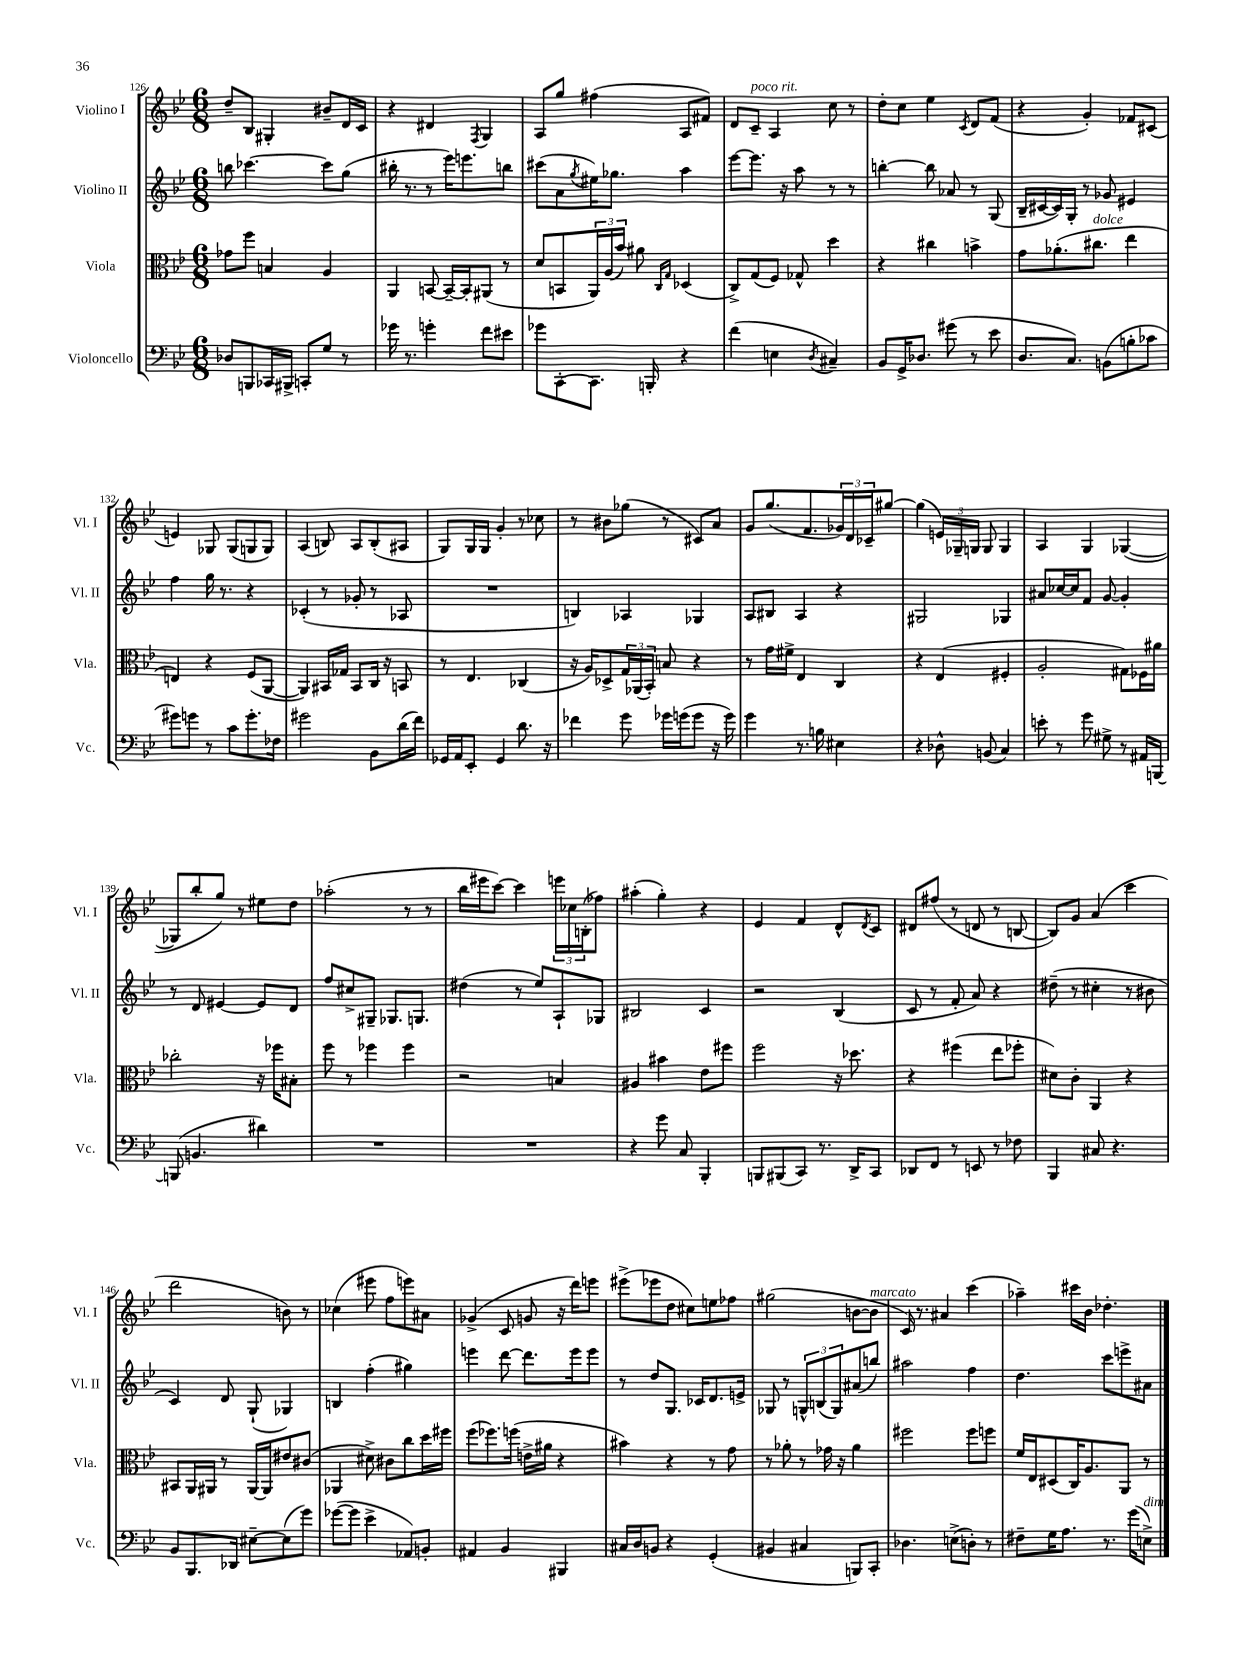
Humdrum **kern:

**kern	**kern	**kern	**kern
*staff4	*staff3	*staff2	*staff1
*clefF4	*clefC3	*clefG2	*clefG2
*k[b-e-]	*k[b-e-]	*k[b-e-]	*k[b-e-]
*M6/8	*M6/8	*M6/8	*M6/8
8D-	8g-	8bb	8dd~
8BBB	8ff	[4.ccc-	8B-
16CC-	4B	.	4G#'
16BBB#^	.	.	.
8CC'	.	.	.
8G	4A	8ccc-]	8b#~
8r	.	(8gg	16d
.	.	.	16c
=	=	=	=
16g-	4AA	16bb#'	4r
8.r	.	8.r	.
4g'	[8BB	8r	4d#
.	16BB~_	16eee-)	.
.	16BB']	8.eee	.
.	.	.	8qF
8f	(8AA#	.	4G
8e#	8r	8bb	.
=	=	=	=
8g-	8d	(8ccc#	8A
[8CC'	8BB	8a	8gg
.	.	8qgg	.
8.CC]	24AA)	16ee#)	(4ff#
.	(24A	.	.
.	.	8.gg-	.
.	24b-)	.	.
.	8a#	.	.
16BBB'	.	.	.
.	16qqC	.	.
.	16qqG	.	.
4r	(4D-	4aa	8A
.	.	.	8f#)
=	=	=	=
(4f	8C^)	[8eee-	8d
.	(8G	8.eee-]	8c~
4E	8F)	.	4A
.	.	16r	.
.	8G-^^	8aa	.
8qD	.	.	.
4C#~)	4dd	8r	8cc
.	.	8r	8r
=	=	=	=
8BB-	4r	[4bb'	8dd'
16GG^	.	.	8cc
8.D-	.	.	.
.	4cc#	8bb]	4ee-
(8g#	.	8a-	.
.	.	.	8qc
8r	4b^	8r	8d
8e-	.	(8G	(8f
=	=	=	=
8.D	8g	16B-~	4r
.	.	[16c#	.
.	(8.a-'	16c#])	.
8.C)	.	16G'	.
.	.	8r	4g')
.	8.cc#	.	.
(8BB	.	8g-	.
8B'	4ee-	4e#	8f-
8c-	.	.	(8c#
=	=	=	=
8g#)	4E)	4ff	4e)
8g	.	.	.
8r	4r	16gg	8G-
.	.	8.r	.
8c	.	.	(8G-
8.g'	(8F	4r	8G
.	[8AA	.	8G)
16F-	.	.	.
=	=	=	=
2g#	4AA])	(4c-'	(4A
.	16BB#	8r	8B)
.	16G-	.	.
.	8BB#	8g-'	8A
8BB-	16C	8r	(8B'
.	16r	.	.
(16d	8BB	8A-	8A#
16f)	.	.	.
=	=	=	=
16GG-	8r	2.r	8G)
16AA	.	.	.
8EE-'	4.E-	.	16G
.	.	.	16G
4GG-	.	.	4g'
8.d	(4C-	.	8r
.	.	.	8cc-
16r	.	.	.
=	=	=	=
4f-	16r	4B)	8r
.	16A)	.	.
.	8D-^	.	8b#
8g	24G	4A-	(8gg-
.	(24AA-	.	.
.	24BB-')	.	.
16g-	8B	.	8r
(16g	.	.	.
8g	4r	4G-	8c#)
16r	.	.	8a
16g)	.	.	.
=	=	=	=
4g	8r	8A	8g
.	16g	8B#	(8.gg
.	16f#^	.	.
8.r	4E-	4A	.
.	.	.	8.f
16B	.	.	.
4E#	4C	4r	24g-)
.	.	.	24d
.	.	.	24c-~
.	.	.	[8gg#
=	=	=	=
4r	4r	2G#	(4gg#]
8D-^^	(4E-	.	24e)
.	.	.	24G-~
.	.	.	24G
(8BB	.	.	8G
4C)	4F#'	4G-	4G
=	=	=	=
8e'	2A'	8a#	4A
8r	.	[16cc-	.
.	.	16cc-]	.
8g	.	8f	4G
8G#^	.	[8g	.
8r	8G#)	4g']	([4G-
16AA#	16F-	.	.
[16BBB	16a#	.	.
=	=	=	=
(8BBB]	2cc-'	8r	8G-]
4.BB	.	8d	8bb-'
.	.	[4e#	8gg)
.	.	.	8r
4d#)	16r	8e#]	8ee#
.	16ff-	.	.
.	8B#'	8d	8dd
=	=	=	=
2.r	8ff	8ff	(2aa-'
.	8r	8cc#^	.
.	4ff-	8G#~	.
.	.	8.G-	.
.	4ff-	.	8r
.	.	8.G	.
.	.	.	8r
=	=	=	=
2.r	2r	(4dd#	16bb-
.	.	.	16eee#
.	.	.	[8ccc)
.	.	8r	4ccc]
.	.	8ee-)	.
.	4B	8A`	24eee
.	.	.	24cc-
.	.	.	(24B'
.	.	8G-	8ff-)
=	=	=	=
4r	4A#	2B#	(4aa#'
8g	4b#	.	4gg')
8C	.	.	.
4BBB-'	8e-	4c	4r
.	8ff#	.	.
=	=	=	=
8BBB	2ff	2r	4e-
(8BBB#	.	.	.
8CC)	.	.	4f
8.r	.	.	.
.	16r	(4B-	8d^^
16DD^	8.dd-	.	.
.	.	.	8qd
8CC	.	.	8c
=	=	=	=
8DD-	4r	8c	8d#
8FF	.	8r	(8ff#
8r	(4ff#	8f'	8r
8EE	.	8a)	8d
8r	8ee-	4r	8r
8F-	8ff-'	.	[8B
=	=	=	=
4BBB-	8d#)	(8dd#~	8B])
.	8c'	8r	8g
8C#	4AA	4cc#'	(4a
4.r	.	.	.
.	4r	8r	4ccc
.	.	8b#	.
=	=	=	=
8BB-	8BB#	4c)	2ddd
8.BBB-	16AA	.	.
.	16AA#	.	.
.	8r	8d	.
16DD-	.	.	.
[8E#~	[16AA#	(8G`	.
.	16AA#]	.	.
(8E#]	8e#	4G-)	8b)
8g)	(8c#	.	8r
=	=	=	=
([8g-	4AA-	4B	(4cc-
8g-]	.	.	.
4e-^	8d#^)	(4ff'	8eee#
.	8c#	.	8ff
8AA-)	8cc	4gg#)	8eee)
8BB'	16dd	.	8a#
.	16ff#	.	.
=	=	=	=
4AA#	(8ff	4eee	(4g-^
.	8.ff-)	.	.
4BB-	.	[8ddd	8c
.	(16ff	.	.
.	16e^	8.ddd]	8g
.	16a#	.	.
4BBB#	4r	.	16r
.	.	16eee	16ddd)
.	.	8eee	8eee
=	=	=	=
16C#	4b#)	8r	(8eee#^
16D	.	.	.
8BB	.	8dd	8eee-
4r	4r	8.G	8dd
.	.	.	8cc#)
.	.	16c-	.
(4GG'	8r	8.d	8ee
.	8g	.	8ff-
.	.	16e^	.
=	=	=	=
4BB#	8r	8G-	(2gg#
.	8a-'	8r	.
4C#	8r	12G^^	.
.	.	(12B	.
.	16g-	.	.
.	.	12G)	.
.	16r	.	.
8BBB)	4a-	(8a#	[8b
8CC'	.	8bb)	8b]
=	=	=	=
4.D-	2ff#	2aa#	16c)
.	.	.	8.r
.	.	.	4a#
(8E^	.	.	.
8D')	8ff#	4ff	(4ccc
8r	8ff	.	.
=	=	=	=
8F#~	16f	4.dd	4aa-~)
.	16E-	.	.
16G	(8D#	.	.
8.A	.	.	.
.	16C)	.	16ccc#
.	8.A	.	16b-
8.r	.	8ccc	4.dd-'
.	8AA	8eee^	.
(16g	.	.	.
8E^)	8r	8a#	.
==	==	==	==
*-	*-	*-	*-
